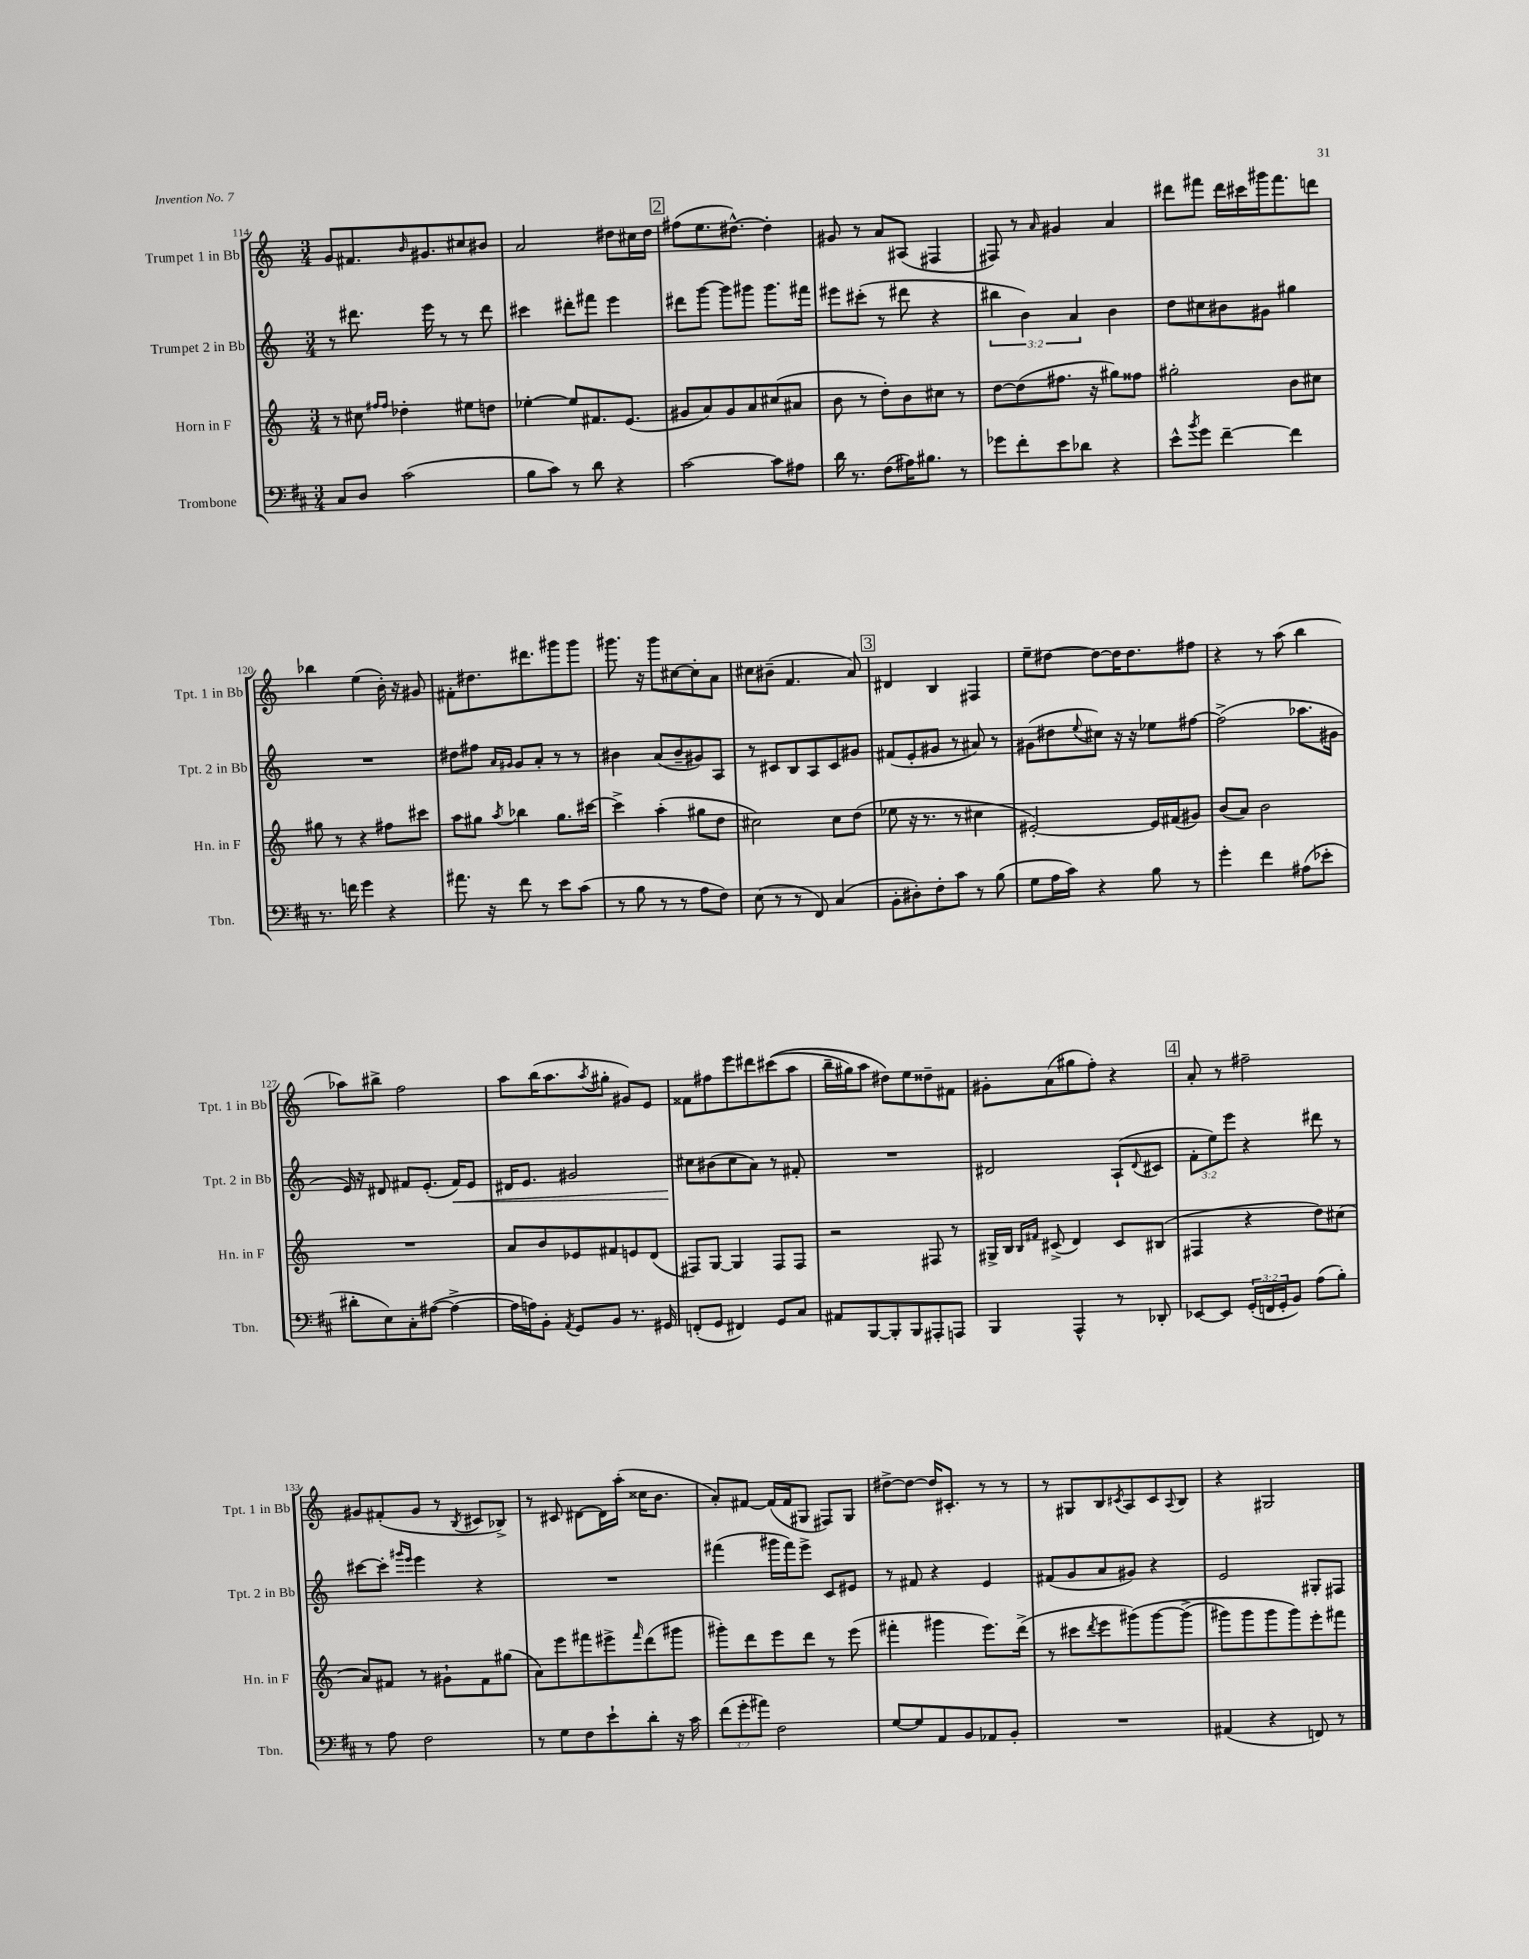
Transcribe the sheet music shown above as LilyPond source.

<<
\new StaffGroup <<
\new Staff = "s0" \with { instrumentName = "Trumpet 1 in Bb" shortInstrumentName = "Tpt. 1 in Bb" } {
    \clef treble \key c \major \numericTimeSignature \time 3/4
    g'8 fis'8. \grace { b'16 } gis'8. cis''8 bis'8 |
    a'2 dis''8 cis''16 dis''16 |
    \mark \markup { \box "2" } fis''8( e''8. dis''8.~-^) dis''4-. |
    gis'8 r8 a'8 ais8( fis4 |
    fis8) r8 \grace { a'16 } gis'4 a'4 |
    dis'''8 fis'''8 dis'''16 cis'''16 gis'''16 fis'''8. d'''8 |
    bes''4 e''4( b'16-.) r16 gis'8 |
    fis'8-. dis''8. dis'''8. gis'''8 gis'''8 |
    gis'''8. r16 gis'''8 cis''8~ cis''8-. a'8 |
    cis''8 bis'8--( f'4. a'8) |
    \mark \markup { \box "3" } dis'4 b4 fis4 |
    e''8-- dis''8~ dis''8~ dis''16 dis''8. fis''8 |
    r4 r8 a''8( b''4 |
    aes''8) bis''8-> f''2 |
    a''8 b''16( a''8. \acciaccatura { a''8 } gis''8-. gis'8) e'8 |
    fisis'8 fis''8 e'''8 dis'''8 cis'''8(\( a''8 |
    b''16-- gis''16) a''8 dis''8\) e''8 disis''8-- fis'8 |
    gis'8-. a'8( gis''8 f''8-.) r4 |
    \mark \markup { \box "4" } a'8-. r8 fis''2-- |
    gis'8 fis'8-.( gis'8 r8 \acciaccatura { b8 } cis'8 bes8->) |
    r8 cis'8 dis'8~ dis'16 a''16-.( cisis''16 b'8. |
    a'8-.) fis'8~ fis'16( fis'16 gis8 fis8) gis8 |
    dis''8~-> dis''8~ dis''16 cis'8.-. r8 r8 |
    r8 gis8 b8 \acciaccatura { cis'8 } a8 cis'8 \appoggiatura { a8 } b8 |
    r4 gis2 \bar "|." |
}
\new Staff = "s1" \with { instrumentName = "Trumpet 2 in Bb" shortInstrumentName = "Tpt. 2 in Bb" } {
    \clef treble \key c \major \numericTimeSignature \time 3/4 \override Staff.TupletNumber.text = #tuplet-number::calc-fraction-text
    r8 dis'''8. e'''16 r8 r8 dis'''8 |
    cis'''4 dis'''8-. fis'''8 e'''4 |
    \mark \markup { \box "2" } dis'''8 g'''8~ g'''8 gis'''8 gis'''8. fis'''16 |
    eis'''8 cis'''8-.( r8 dis'''8 r4 |
    \tuplet 3/2 { bis''4 b'4) a'4 } b'4 |
    d''8 cis''8 bis'8 gis'8 gis''4 |
    R2. |
    dis''8 fis''8 \grace { a'16 gis'16 } gis'8 a'8-. r8 r8 |
    bis'4 a'8( bis'8-- gis'8) a8 |
    r8 cis'8 b8 a8 cis'8 gis'8 |
    \mark \markup { \box "3" } fis'8( e'8-. gis'8 r8 ais'8) r8 |
    gis'8( dis''8 \appoggiatura { e''8 } cis''8) r16 r16 ees''8 fis''8~ |
    fis''2->( aes''8. gis'16 |
    e'16) r16 dis'8 fis'8 e'8.-.( fis'16\<) e'8 |
    dis'16 e'8. gis'2 |
    cis''8\! bis'8( cis''8 a'8) r8 fis'8-. |
    R2. |
    dis'2 a8-!( \appoggiatura { dis'8 } cis'8 |
    \mark \markup { \box "4" } \tuplet 3/2 { f'8-. e''8) e'''8 } r4 dis'''8 r8 |
    cis'''8~ cis'''8-. \grace { gis'''16 e'''16 } e'''4 r4 |
    R2. |
    fis'''4( gis'''16 fis'''16) e'''8-> c'8 eis'8 |
    r8 fis'8 r4 e'4 |
    fis'8( g'8 a'8 gis'8) r4 |
    e'2 gis8-. fis8 \bar "|." |
}
\new Staff = "s2" \with { instrumentName = "Horn in F" shortInstrumentName = "Hn. in F" } {
    \clef treble \key c \major \numericTimeSignature \time 3/4
    r8 cis''8 \grace { fis''16 fis''16 } des''4-. eis''8 d''8 |
    ees''4~-. ees''8 fis'8. e'8.( |
    \mark \markup { \box "2" } gis'8 a'8) gis'8 a'8 cis''8( ais'8 |
    b'8 r8 d''8-.) b'8 cis''8 r8 |
    d''8~ d''8( fis''8. r16 gis''8) fisis''8 |
    gis''2-. b'8 cis''8 |
    gis''8 r8 r4 fis''8 cis'''8 |
    a''8 gis''8 \acciaccatura { a''8 } bes''4 gis''8. cis'''16~ |
    cis'''4-> a''4-.( gis''8 d''8 |
    cis''2) cis''8 d''8( |
    \mark \markup { \box "3" } ees''8 r16 r8. r8 cis''4 |
    eis'2~-.) eis'16 fis'16( gis'8) |
    b'8( a'8) b'2 |
    R2. |
    a'8 b'8 ees'8 fis'8 e'8 d'8( |
    fis8) g8~ g4 fis8 fis8 |
    r2 fis8 r8 |
    gis16-> b16 \grace { b16 fis'16 } cis'8->( d'4) cis'8 bis8( |
    \mark \markup { \box "4" } fis4 r4 d''8) cis''8( |
    a'8) fis'8 r8 gis'8-! fis'8 gis''8( |
    a'8) e'''8 fis'''8 eis'''8-> \grace { fis'''16 } d'''8( gis'''8 |
    gis'''8-.) d'''8 e'''8 d'''8 r8 e'''8( |
    fis'''4-. gis'''4 e'''8.) d'''16->( |
    r8 cis'''8 \acciaccatura { d'''8 } e'''8 gis'''8)\( gis'''8~ gis'''8->( |
    gis'''8) gis'''8 gis'''8 gis'''8\) e'''8-. fis'''8 \bar "|." |
}
\new Staff = "s3" \with { instrumentName = "Trombone" shortInstrumentName = "Tbn." } {
    \clef bass \key d \major \numericTimeSignature \time 3/4 \override Staff.TupletNumber.text = #tuplet-number::calc-fraction-text
    cis8 d8 cis'2( |
    b8 cis'8) r8 d'8 r4 |
    \mark \markup { \box "2" } cis'2~ cis'8 ais8 |
    d'16 r8. fis8( ais16) bis8. r8 |
    ges'8 fis'8-. e'8 des'8 r4 |
    e'8-^ \acciaccatura { b'8 } g'8 fis'4~-- fis'4 |
    r8. f'16 g'4 r4 |
    ais'8. r16 fis'8 r8 e'8 cis'8( |
    r8 b8 r8 r8 a8 fis8) |
    e8( r8 r8 fis,8) cis4( |
    \mark \markup { \box "3" } b,8-. dis8-.) fis8-. cis'8 r8 b8( |
    g8 a16 cis'16) r4 b8 r8 |
    g'4-. fis'4 ais8( ees'8-. |
    dis'8-. e8) cis8-. ais8~( ais4~-> |
    ais16 a16) b,8-. \acciaccatura { a,8 } g,8 b,8 r8. gis,16 |
    f,8-.( g,8 fis,4) g,8 cis8 |
    ais,8 b,,8~ b,,8-. b,,8 ais,,8-. a,,8 |
    b,,4 a,,4-^ r8 des,8-. |
    \mark \markup { \box "4" } ees,8~ ees,8 \tuplet 3/2 { g,16-.( f,16 g,16-. } b,8) a8( b8-.) |
    r8 a8 fis2 |
    r8 g8 fis8 e'8-! d'8-. r16 cis'16 |
    \tuplet 3/2 { fis'8( g'8-. ais'8) } fis2 |
    g8~ g8 a,8 b,8 aes,8 b,8-. |
    R2. |
    ais,4( r4 f,8) r8 \bar "|." |
}
>>
>>
\layout { \context { \Score currentBarNumber = #114 } }
